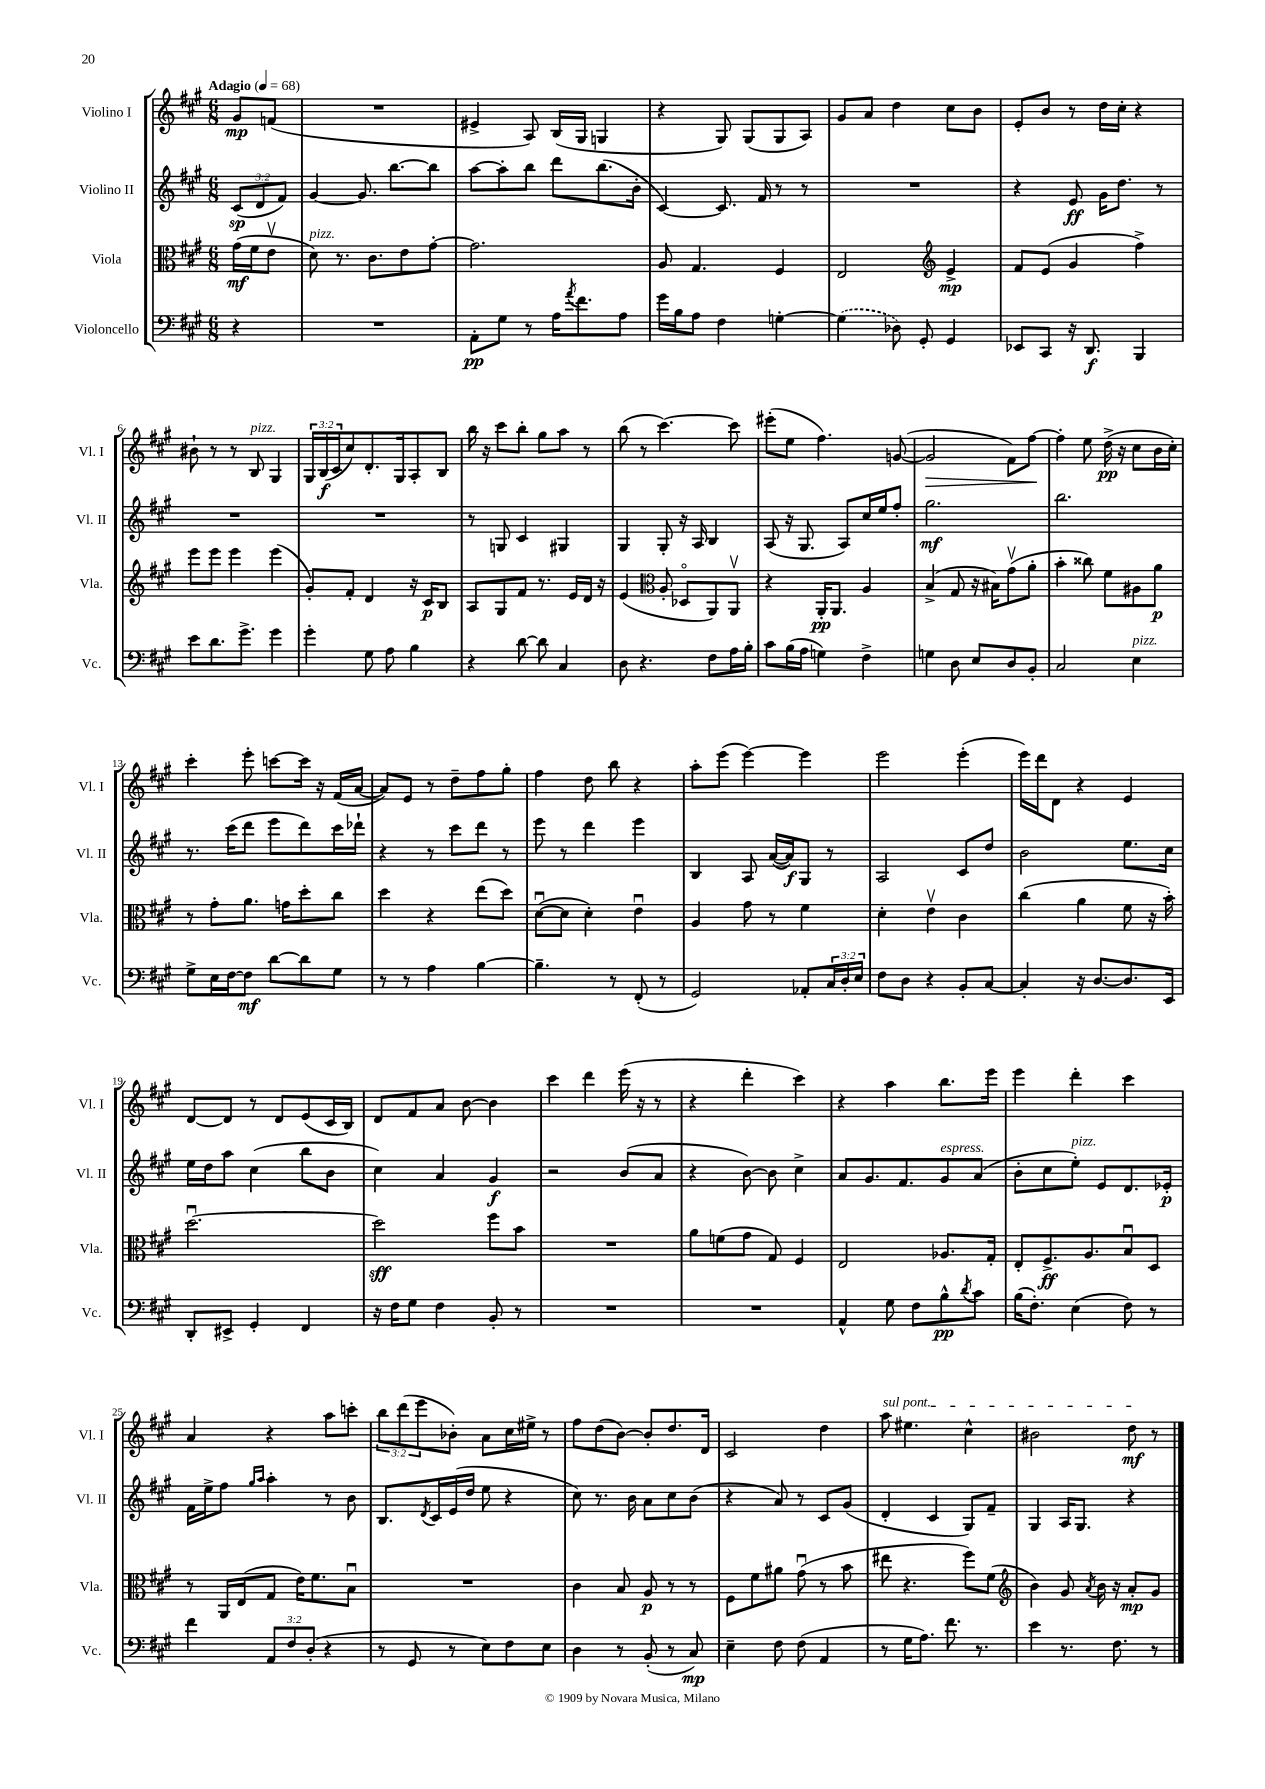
<<
\new StaffGroup <<
\new Staff = "s0" \with { instrumentName = "Violino I" shortInstrumentName = "Vl. I" } {
    \clef treble \key a \major \numericTimeSignature \time 6/8 \override Staff.TupletNumber.text = #tuplet-number::calc-fraction-text \partial 4 \tempo "Adagio" 4 = 68
    gis'8\mp f'8( |
    R2. |
    eis'4-> a8) b16( gis16 g4 |
    r4 gis8) gis8( gis8 a8) |
    gis'8 a'8 d''4 cis''8 b'8 |
    e'8-. b'8 r8 d''16 cis''16-. r4 |
    bis'8-! r8 r8 b8^\markup { \italic "pizz." } gis4 |
    \tuplet 3/2 { gis16 b16\f( cis'16 } cis''8) d'8.-. gis16 a8-. b8 |
    b''16 r16 cis'''8 b''8-. gis''8 a''8 r8 |
    b''8( r8 cis'''4.~) cis'''8 |
    eis'''8-.( e''8 fis''4.) g'8~( |
    g'2\> fis'8) fis''8~\! |
    fis''4-. e''8 d''16->\pp( r16 cis''8 b'16 cis''16-.) |
    cis'''4-. e'''8-. c'''8~ c'''16 r16 fis'16( a'16~ |
    a'8) e'8 r8 d''8-- fis''8 gis''8-. |
    fis''4 d''8 b''8 r4 |
    a''8-. e'''8( e'''4~) e'''4 |
    e'''2 e'''4-.( |
    e'''16) d'''16 d'8 r4 e'4 |
    d'8~ d'8 r8 d'8 e'8( cis'16 b16) |
    d'8 fis'8 a'8 b'8~ b'4 |
    cis'''4 d'''4 e'''16( r16 r8 |
    r4 d'''4-. cis'''4) |
    r4 a''4 b''8. e'''16 |
    e'''4 d'''4-. cis'''4 |
    a'4 r4 a''8 c'''8-. |
    \tuplet 3/2 { b''8 d'''8( e'''8 } bes'8-.) a'8 cis''16 eis''16-> r8 |
    fis''8 d''8( b'8~) b'8-. d''8. d'16 |
    cis'2 d''4 |
    \once \override TextSpanner.bound-details.left.text = \markup { \italic "sul pont." } a''8\startTextSpan eis''4. cis''4-^ |
    bis'2 d''8\mf\stopTextSpan r8 \bar "|." |
}
\new Staff = "s1" \with { instrumentName = "Violino II" shortInstrumentName = "Vl. II" } {
    \clef treble \key a \major \numericTimeSignature \time 6/8 \override Staff.TupletNumber.text = #tuplet-number::calc-fraction-text \partial 4
    \tuplet 3/2 { cis'8\sp( d'8 fis'8) } |
    gis'4~ gis'8. b''8.~ b''8 |
    a''8~ a''8-. b''8 d'''8 b''8.( b'16-. |
    cis'4~) cis'8. fis'16 r8 r8 |
    R2. |
    r4 e'8\ff gis'16 d''8. r8 |
    R2. |
    R2. |
    r8 g8 cis'4 gis4 |
    gis4 gis8-. r16 a16 b4 |
    a8( r16 gis8. a8) cis''16 e''16 fis''8-. |
    gis''2.\mf |
    b''2. |
    r8. cis'''16( d'''8 e'''8 d'''8) cis'''16 des'''16-! |
    r4 r8 cis'''8 d'''8 r8 |
    e'''8 r8 d'''4 e'''4 |
    b4 a8 a'16~( a'16\f) gis8 r8 |
    a2 cis'8 d''8 |
    b'2 e''8. cis''16 |
    e''16 d''16 a''8 cis''4( b''8 b'8 |
    cis''4) a'4 gis'4\f |
    r2 b'8( a'8 |
    r4 b'8~) b'8 cis''4-> |
    a'8 gis'8. fis'8. gis'8^\markup { \italic "espress." } a'8( |
    b'8-. cis''8 e''8-.^\markup { \italic "pizz." }) e'8 d'8. ees'16-.\p |
    fis'16 e''16-> fis''8 \grace { gis''16 a''16 } a''4-. r8 b'8 |
    b8. \acciaccatura { d'8 } cis'16 e'16( d''16 e''8 r4 |
    cis''8) r8. b'16 a'8 cis''8 b'8( |
    r4 a'8) r8 cis'8 gis'8( |
    d'4-. cis'4 gis8) fis'8-- |
    gis4 a16 gis8. r4 \bar "|." |
}
\new Staff = "s2" \with { instrumentName = "Viola" shortInstrumentName = "Vla." } {
    \clef alto \key a \major \numericTimeSignature \time 6/8 \partial 4
    gis'16\mf( fis'16 e'8\upbow |
    d'8^\markup { \italic "pizz." }) r8. cis'8. e'8 gis'8~-. |
    gis'2. |
    a8 gis4. fis4 |
    e2 \clef treble e'4->\mp |
    fis'8 e'8( gis'4 fis''4->) |
    e'''8 e'''8 e'''4 e'''4( |
    gis'8-.) fis'8-. d'4 r16 cis'16\p b8 |
    a8 gis8 fis'8 r8. e'16 d'16 r16 |
    e'4( \clef alto a8-. des8\flageolet a,8) a,8\upbow |
    r4 a,16-.\pp a,8. a4 |
    b4->( gis8 r16 bis16) gis'8\upbow( a'8-. |
    b'4-. cisis''8) fis'8 ais8 a'8\p |
    r8 gis'8-. a'8. g'16 d''8-. cis''8 |
    d''4 r4 e''8( d''8) |
    d'8~\downbow( d'8 d'4-.) e'4\downbow |
    a4 gis'8 r8 fis'4 |
    d'4-. e'4\upbow cis'4 |
    cis''4( a'4 fis'8 r16 b'16-.) |
    d''2.~\downbow |
    d''2\sff fis''8 b'8 |
    R2. |
    a'8 f'8( gis'8 gis8) fis4 |
    e2 aes8. gis16-. |
    e8-. fis8.->\ff a8. b8\downbow d8 |
    r8 a,16 e16( gis8 e'16) fis'8. b8\downbow |
    R2. |
    cis'4 b8 a8\p r8 r8 |
    fis8 fis'8 ais'8 gis'8\downbow( r8 b'8 |
    eis''8 r4. fis''8) fis'8( |
    \clef treble b'4) gis'8 \acciaccatura { a'8 } b'16 r16 a'8-.\mp gis'8 \bar "|." |
}
\new Staff = "s3" \with { instrumentName = "Violoncello" shortInstrumentName = "Vc." } {
    \clef bass \key a \major \numericTimeSignature \time 6/8 \override Staff.TupletNumber.text = #tuplet-number::calc-fraction-text \partial 4
    r4 |
    R2. |
    a,8-.\pp gis8 r8 a16 \acciaccatura { a'8 } fis'8. a8 |
    gis'16 b16 a8 fis4 g4~-. |
    \once \slurDashed g4( des8) gis,8-. gis,4 |
    ees,8 cis,8 r16 d,8.\f b,,4 |
    e'8 d'8. gis'8.-> gis'4 |
    gis'4-. gis8 a8 b4 |
    r4 d'8~ d'8 cis4 |
    d8 r4. fis8 a16 b16-. |
    cis'8 b16( a16 g4) fis4-> |
    g4 d8 e8 d8 b,8-. |
    cis2 e4^\markup { \italic "pizz." } |
    gis8-> e16 fis16~ fis8\mf d'8~ d'8 gis8 |
    r8 r8 a4 b4~ |
    b4.-- r8 fis,8-.( r8 |
    gis,2) aes,8-. \tuplet 3/2 { cis16 d16-. e16 } |
    fis8 d8 r4 b,8-. cis8~ |
    cis4-. r16 d8.~ d8. e,16 |
    d,8-. eis,8-> gis,4-. fis,4 |
    r16 fis16 gis8 fis4 b,8-. r8 |
    R2. |
    R2. |
    a,4-^ gis8 fis8 b8-^\pp \acciaccatura { d'8 } cis'8 |
    b16( fis8.-.) e4( fis8) r8 |
    fis'4 \tuplet 3/2 { a,8 fis8 d8-.( } r4 |
    r8 gis,8 r8 e8) fis8 e8 |
    d4 r8 b,8-.( r8 cis8\mp) |
    e4-- fis8 fis8( a,4 |
    r8 gis16 a8.) fis'8. r8. |
    e'4 r8. fis8. r8 \bar "|." |
}
>>
>>
